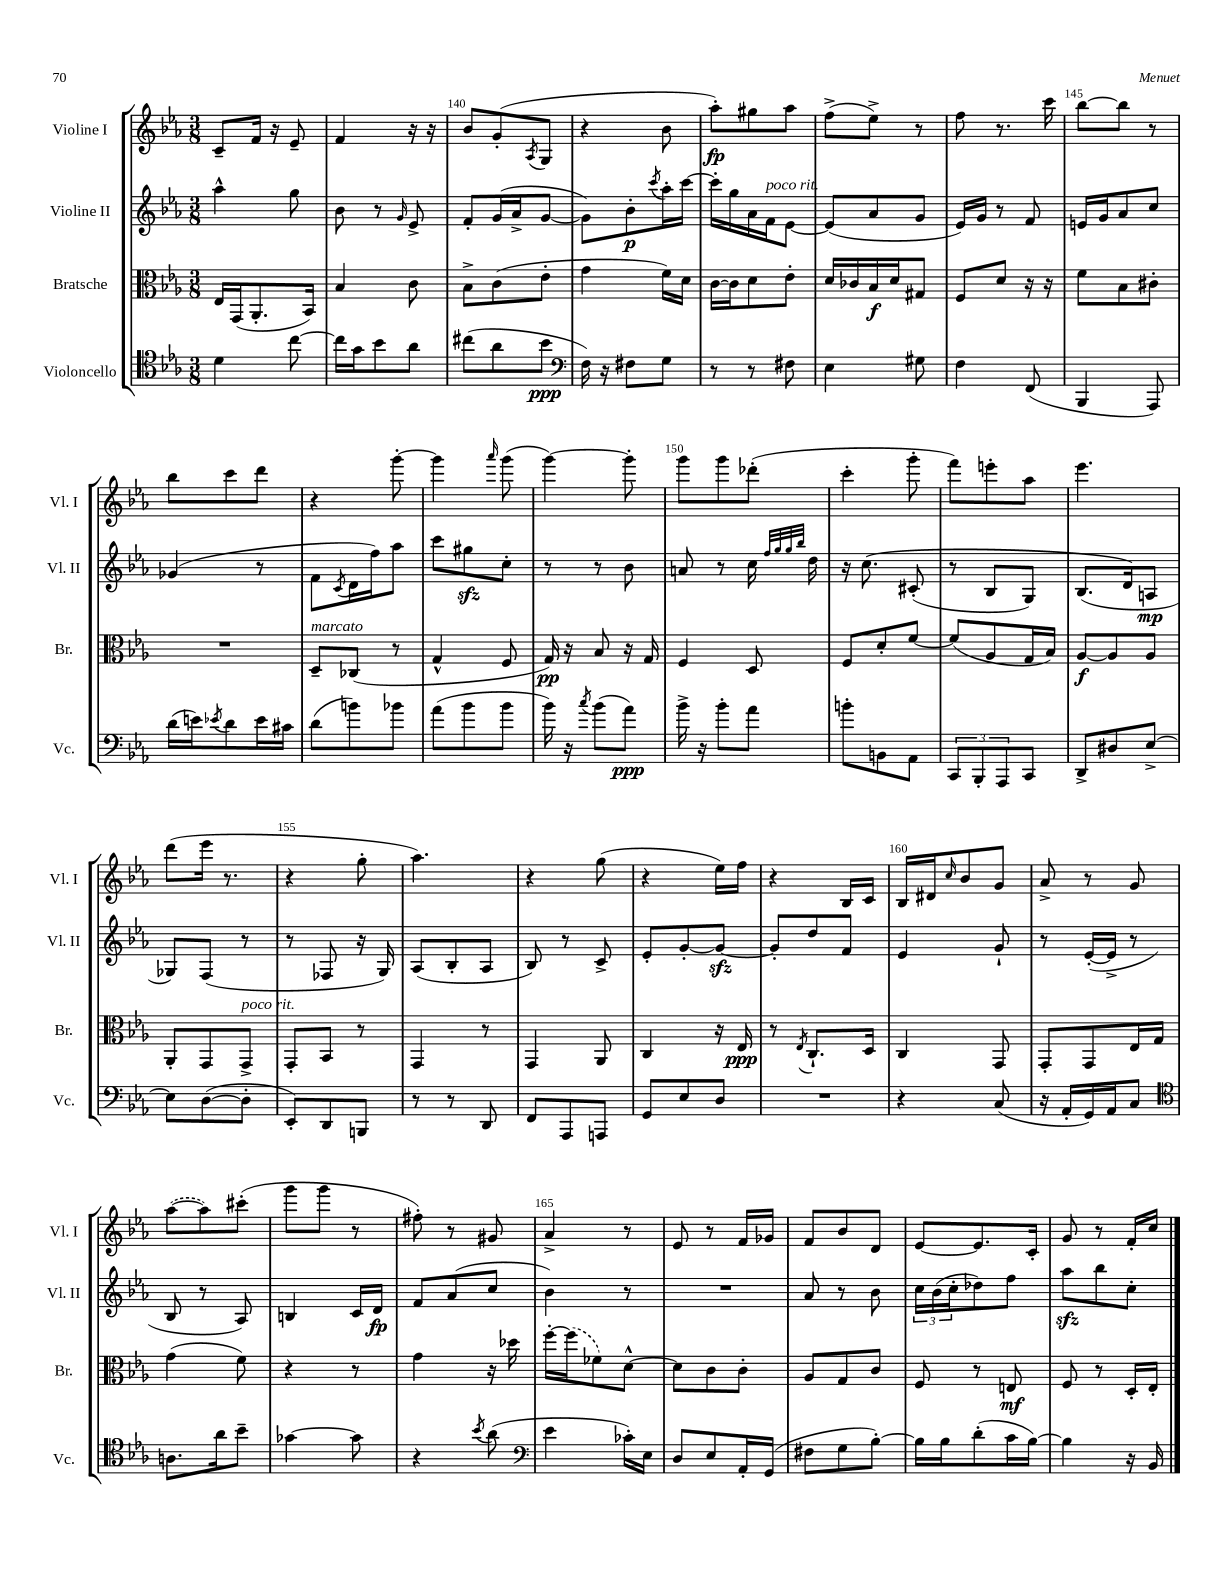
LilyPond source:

<<
\new StaffGroup <<
\new Staff = "s0" \with { instrumentName = "Violine I" shortInstrumentName = "Vl. I" } {
    \clef treble \key ees \major \numericTimeSignature \time 3/8
    c'8-- f'16 r16 ees'8-- |
    f'4 r16 r16 |
    bes'8 g'8-.( \acciaccatura { aes8 } g8 |
    r4 bes'8 |
    aes''8-.\fp) gis''8 aes''8 |
    f''8->( ees''8->) r8 |
    f''8 r8. c'''16 |
    bes''8~ bes''8 r8 |
    bes''8 c'''8 d'''8 |
    r4 g'''8~-. |
    g'''4 \grace { aes'''16 } g'''8( |
    g'''4~) g'''8-. |
    g'''8 g'''8 des'''8-.( |
    c'''4-. g'''8-. |
    f'''8) e'''8-. aes''8 |
    ees'''4. |
    d'''8( ees'''16 r8. |
    r4 g''8-. |
    aes''4.) |
    r4 g''8( |
    r4 ees''16) f''16 |
    r4 bes16 c'16 |
    bes16 dis'16 \grace { c''16 } bes'8 g'8 |
    aes'8-> r8 g'8 |
    \once \slurDashed aes''8~( aes''8) cis'''8-.( |
    g'''8 g'''8 r8 |
    fis''8-.) r8 gis'8 |
    aes'4-> r8 |
    ees'8 r8 f'16 ges'16 |
    f'8 bes'8 d'8 |
    ees'8~ ees'8. c'16-. |
    g'8 r8 f'16-. c''16 \bar "|." |
}
\new Staff = "s1" \with { instrumentName = "Violine II" shortInstrumentName = "Vl. II" } {
    \clef treble \key ees \major \numericTimeSignature \time 3/8
    aes''4-^ g''8 |
    bes'8 r8 \grace { g'16 } ees'8-> |
    f'8-. g'16( aes'16-> g'8~ |
    g'8) bes'8-.\p \acciaccatura { c'''8 } aes''16-. c'''16~ |
    c'''16-. g''16 aes'16 f'16^\markup { \italic "poco rit." } ees'8~ |
    ees'8( aes'8 g'8 |
    ees'16) g'16 r8 f'8 |
    e'16 g'16 aes'8 c''8 |
    ges'4( r8 |
    f'8 \acciaccatura { c'8 } d'16 f''16) aes''8 |
    c'''8 gis''8\sfz c''8-. |
    r8 r8 bes'8 |
    a'8 r8 c''16 \grace { f''32 g''32 g''32 bes''32 } d''16 |
    r16 c''8.\( cis'8-.( |
    r8 bes8 g8) |
    bes8.( d'16\) a8\mp |
    ges8) f8( r8 |
    r8 fes8 r16 g16) |
    aes8( bes8-. aes8 |
    bes8) r8 c'8-> |
    ees'8-. g'8~-. g'8~\sfz |
    g'8-. d''8 f'8 |
    ees'4 g'8-! |
    r8 ees'16~-.( ees'16-> r8 |
    bes8 r8 aes8) |
    b4 c'16 d'16\fp |
    f'8 aes'8( c''8 |
    bes'4) r8 |
    R4. |
    aes'8 r8 bes'8 |
    \tuplet 3/2 { c''16 bes'16( c''16-. } des''8) f''8 |
    aes''8\sfz bes''8 c''8-. \bar "|." |
}
\new Staff = "s2" \with { instrumentName = "Bratsche" shortInstrumentName = "Br." } {
    \clef alto \key ees \major \numericTimeSignature \time 3/8
    ees16 g,16( aes,8.-. bes,16) |
    bes4 c'8 |
    bes8-> c'8( ees'8-. |
    g'4 f'16) d'16 |
    c'16~ c'16 d'8 ees'8-. |
    d'16 ces'16 bes16\f d'16 gis8 |
    f8 d'8 r16 r16 |
    f'8 bes8 cis'8-. |
    R4. |
    d8--^\markup { \italic "marcato" } ces8( r8 |
    g4-^ f8 |
    g16\pp) r16 bes8 r16 g16 |
    f4 d8 |
    f8 d'8-. f'8~ |
    f'8( aes8 g16 bes16) |
    aes8~\f aes8 aes8 |
    aes,8-. g,8 g,8->^\markup { \italic "poco rit." } |
    g,8-. bes,8 r8 |
    g,4 r8 |
    g,4 aes,8 |
    c4 r16 ees16\ppp |
    r8 \acciaccatura { ees8 } c8.-! d16 |
    c4 g,8 |
    g,8-. g,8 ees16 g16 |
    g'4( f'8) |
    r4 r8 |
    g'4 r16 des''16 |
    f''16~-. \once \slurDashed f''16( fes'8) d'8~-^ |
    d'8 c'8 c'8-. |
    aes8 g8 c'8 |
    f8 r8 e8\mf |
    f8 r8 d16-. ees16-. \bar "|." |
}
\new Staff = "s3" \with { instrumentName = "Violoncello" shortInstrumentName = "Vc." } {
    \clef tenor \key ees \major \numericTimeSignature \time 3/8
    d'4 c''8~ |
    c''16 g'16 bes'8 aes'8 |
    cis''8( aes'8 bes'8\ppp |
    \clef bass f16) r16 fis8 g8 |
    r8 r8 fis8 |
    ees4 gis8 |
    f4 f,8( |
    bes,,4 aes,,8) |
    d'16( e'16) \acciaccatura { ees'8 } d'8 ees'16 cis'16 |
    d'8( b'8) bes'8 |
    aes'8( bes'8 bes'8 |
    bes'16) r16 \acciaccatura { c''8 } bes'8( aes'8\ppp) |
    bes'16-> r16 bes'8-. aes'8 |
    b'8-. b,8 aes,8 |
    \tuplet 3/2 { c,8 bes,,8-. aes,,8 } c,8 |
    d,8-> dis8 ees8~-> |
    ees8 d8~( d8-. |
    ees,8-.) d,8 b,,8 |
    r8 r8 d,8 |
    f,8 aes,,8 a,,8 |
    g,8 ees8 d8 |
    R4. |
    r4 c8( |
    r16 aes,16-. g,16) aes,16 c8 |
    \clef tenor a8. aes'16 bes'8-- |
    ges'4~ ges'8 |
    r4 \acciaccatura { bes'8 } aes'8( |
    \clef bass ees'4 ces'16-.) ees16 |
    d8 ees8 aes,16-. g,16( |
    fis8 g8 bes8~-.) |
    bes16 bes16 d'8-.( c'16 bes16~) |
    bes4 r16 bes,16 \bar "|." |
}
>>
>>
\layout { \context { \Score currentBarNumber = #138 \override BarNumber.break-visibility = ##(#f #t #t) barNumberVisibility = #(every-nth-bar-number-visible 5) } }
